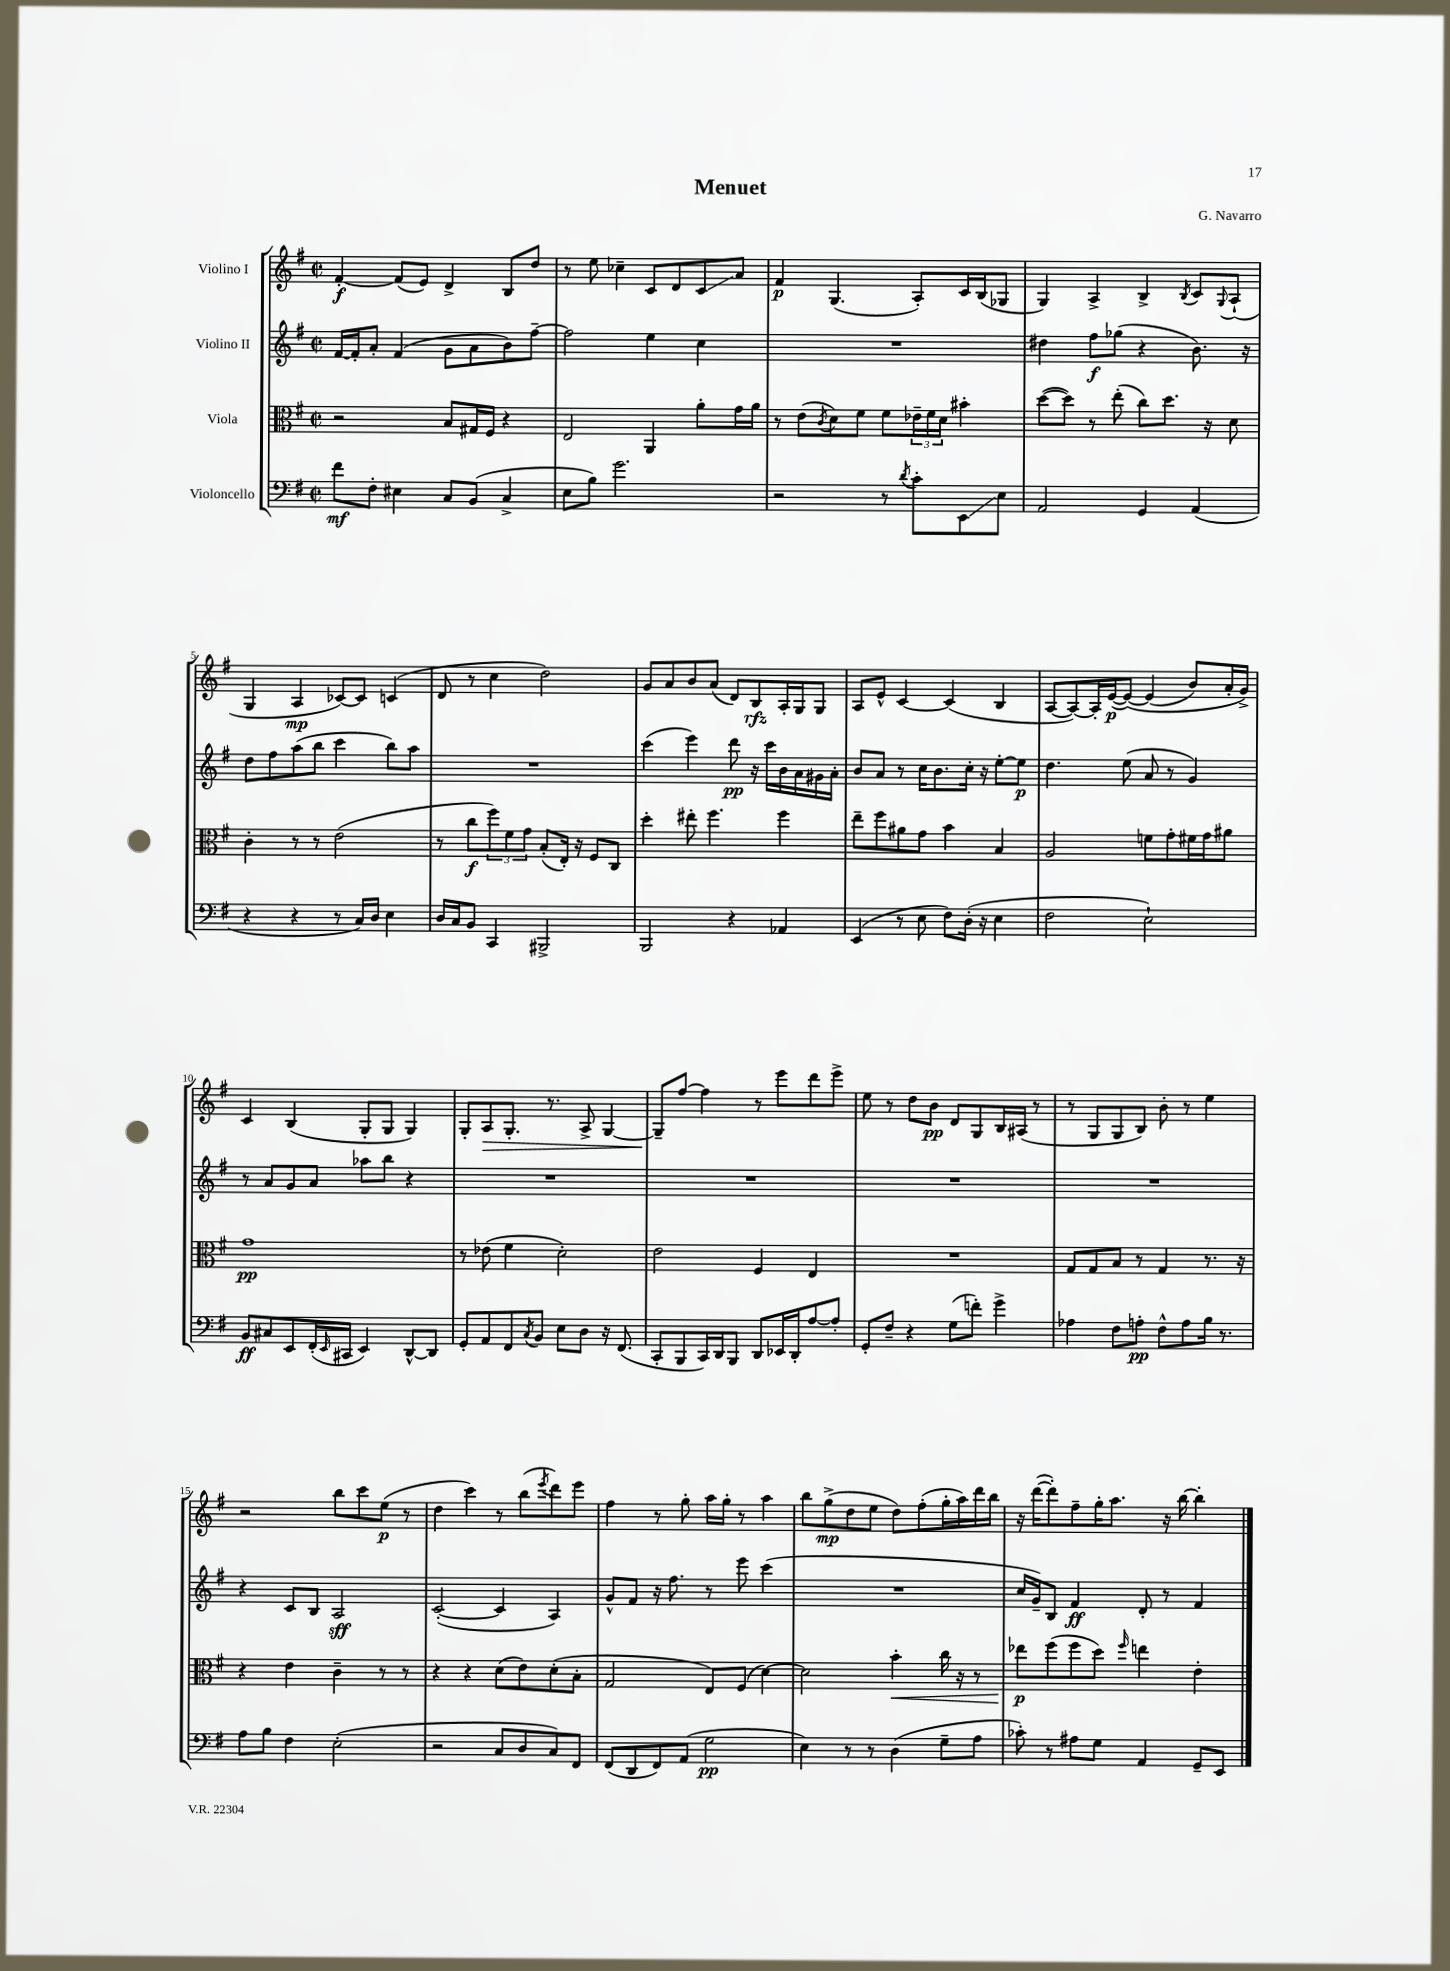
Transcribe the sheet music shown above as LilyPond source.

\header { title = "Menuet" composer = "G. Navarro" }
<<
\new StaffGroup <<
\new Staff = "s0" \with { instrumentName = "Violino I" } {
    \clef treble \key g \major \defaultTimeSignature \time 2/2
    fis'4~-.\f fis'8( e'8) d'4-> b8 d''8 |
    r8 e''8 ces''4-- c'8 d'8 c'8\glissando a'8 |
    fis'4\p g4.( a8-.) c'16 b16( ges8 |
    g4) a4-> b4-> \acciaccatura { b8 } c'8 \appoggiatura { g8 } a8-!( |
    g4 a4\mp ces'8~) ces'8 c'4( |
    d'8 r8 c''4 d''2) |
    g'8 a'8 b'8 a'8( d'8) b8\rfz a16-. g16 g8 |
    a8 e'8-^ c'4~ c'4( b4 |
    a8~ a8~) a16-. e'16~\p( e'8~)\( e'4( b'8) a'16-. g'16->\) |
    c'4 b4( g8-. g8 g4) |
    g8-. a8\> g8.-. r8. a8-> g4~ |
    g8--\! fis''8~ fis''4 r8 e'''8 d'''8 e'''8-> |
    e''8 r8 d''8 b'8\pp d'8 g8 b16 ais16( r8 |
    r8 g8 g8 b8) b'8-. r8 e''4 |
    r2 b''8 c'''8 e''8\p( r8 |
    d''4 c'''4) r8 b''8( \acciaccatura { e'''8 } d'''8) e'''8 |
    fis''4 r8 g''8-. a''16 g''16-. r8 a''4 |
    b''8 g''8->\mp( d''8 e''8 d''8) fis''8-.( g''16-. a''16) d'''16 b''16 |
    r16 d'''16~( d'''8-.) fis''8-- g''16-. a''8. r16 b''16~ b''4-. \bar "|." |
}
\new Staff = "s1" \with { instrumentName = "Violino II" } {
    \clef treble \key g \major \defaultTimeSignature \time 2/2
    fis'16~ fis'16-. a'8-. fis'4( g'8 a'8 b'8) fis''8~-- |
    fis''2 e''4 c''4 |
    R1 |
    dis''4 fis''8\f ges''8( r4 b'8.) r16 |
    d''8 fis''8 a''8( b''8 c'''4 b''8) a''8 |
    R1 |
    c'''4( e'''4) d'''8\pp r16 c'''16 b'16 a'16 gis'16 a'16-. |
    b'8 a'8 r8 c''16 b'8. c''16-. r16 e''8~-. e''8\p |
    d''4. e''8( a'8 r8 g'4) |
    r8 a'8 g'8 a'8 aes''8 b''8 r4 |
    R1 |
    R1 |
    R1 |
    R1 |
    r4 c'8 b8 a2\sff |
    c'2~-.( c'4 a4) |
    g'8-^ fis'8 r16 fis''8. r8 e'''8 c'''4( |
    R1 |
    c''16 g'16--) b8 fis'4\ff d'8-. r8 fis'4 \bar "|." |
}
\new Staff = "s2" \with { instrumentName = "Viola" } {
    \clef alto \key g \major \defaultTimeSignature \time 2/2
    r2 b8 gis16 fis16 r4 |
    e2 a,4 a'8-. g'16 a'16 |
    r8 e'8( \acciaccatura { c'8 } d'8) fis'8 fis'8 \tuplet 3/2 { ees'16-- fis'16 d'16 } bis'4-. |
    d''8~( d''8) r8 e''8-.( c''8) d''8. r16 d'8 |
    c'4-. r8 r8 e'2( |
    r8 c''8\f \tuplet 3/2 { fis''8) fis'8 g'8 } b8-.( e16-.) r16 fis8 c8 |
    d''4-. eis''8-. fis''4. fis''4 |
    e''8-- fis''8 ais'8 g'8 b'4 b4 |
    a2 f'8 g'8-. fis'16 g'16 ais'8 |
    g'1\pp |
    r8 ees'8( fis'4 d'2-.) |
    e'2 fis4 e4 |
    R1 |
    g8 g8 b8 r8 g4 r8. r16 |
    r4 e'4 c'4-- r8 r8 |
    r4 r4 d'8( e'8) d'8-.( b8-. |
    g2 e8) fis8( d'4~) |
    d'2 b'4-.\< c''16 r16 r8 |
    ees''8\p\! fis''8( fis''8 d''8) \grace { fis''16 } e''4 e'4-. \bar "|." |
}
\new Staff = "s3" \with { instrumentName = "Violoncello" } {
    \clef bass \key g \major \defaultTimeSignature \time 2/2
    fis'8\mf fis8-. eis4 c8 b,8( c4-> |
    e8 b8) g'2. |
    r2 r8 \acciaccatura { d'8 } c'8-. e,8\glissando e8 |
    a,2 g,4 a,4( |
    r4 r4 r8 c16) d16 e4 |
    d16 c16 b,8 c,4 bis,,2-> |
    b,,2 r4 aes,4 |
    e,4( r8 e8 fis8) d16-.( r16 e4 |
    fis2 e2-!) |
    b,8\ff cis8 e,8 fis,16-.( \grace { e,16 } cis,16 e,4) d,8~-^ d,8 |
    g,8-. a,8 fis,8 \acciaccatura { c8 } b,8 e8 d8 r16 fis,8.( |
    c,8-. b,,8 c,16) d,16 b,,8 d,8 ees,16 d,16-. a8~ a8-. |
    g,8-. fis8-- r4 g8( f'8-.) g'4-> |
    aes4 fis8 a8-.\pp fis8-^ a8 b16 r8. |
    a8 b8 fis4 e2-.( |
    r2 c8 d8 c8) fis,8 |
    fis,8( d,8 fis,8) a,8( g2\pp |
    e4) r8 r8 d4( g8-- a8 |
    ces'8-.) r8 ais8 g8 a,4 g,8-- e,8 \bar "|." |
}
>>
>>
